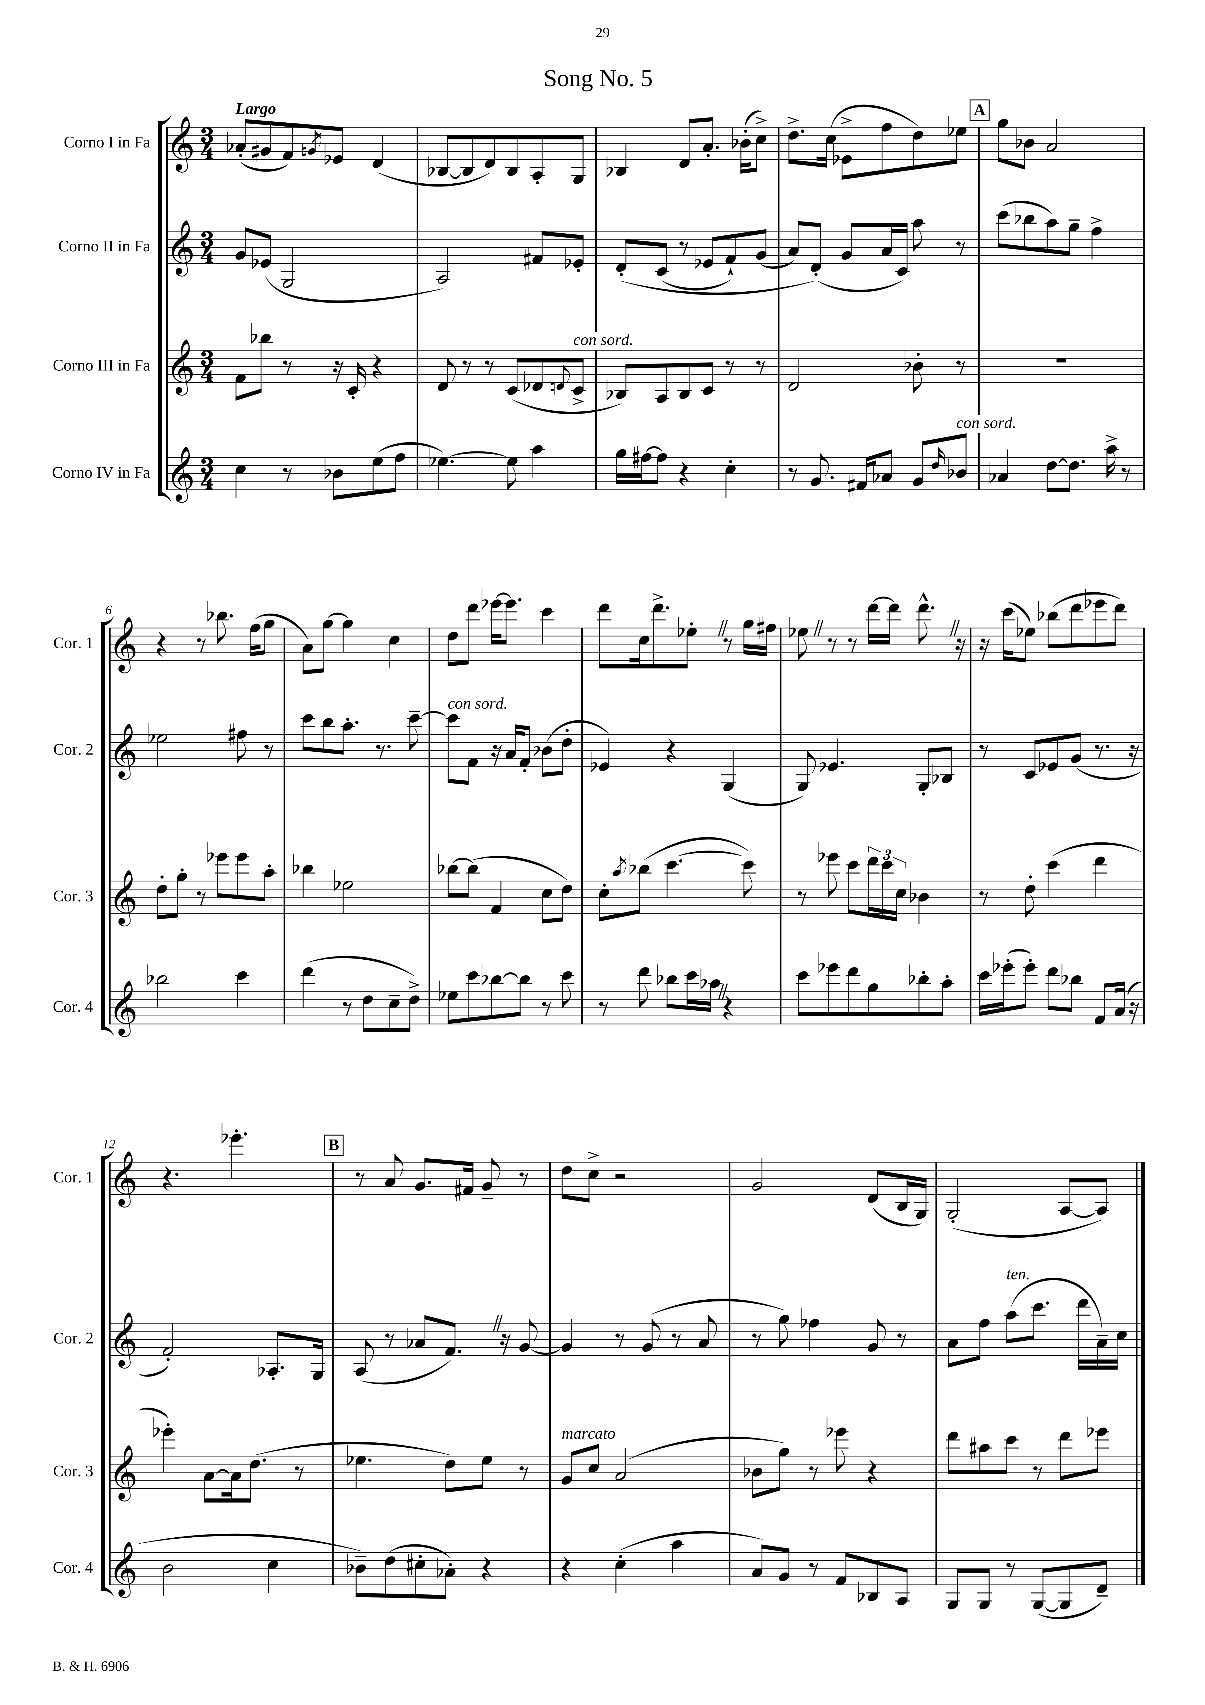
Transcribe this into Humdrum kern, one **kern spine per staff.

**kern	**kern	**kern	**kern
*staff4	*staff3	*staff2	*staff1
*clefG2	*clefG2	*clefG2	*clefG2
*k[]	*k[]	*k[]	*k[]
*M3/4	*M3/4	*M3/4	*M3/4
4cc	8f	8g	(8a-'
.	8bb-	(8e-	8g#
8r	8r	2G	8f)
.	.	.	8qg
8b-	16r	.	8e-
.	16c'	.	.
(8ee	4r	.	(4d
8ff	.	.	.
=	=	=	=
[4.ee-)	8d	2A)	[8B-
.	8r	.	8B-]
.	8r	.	8d)
8ee-]	(8c	.	8B-
4aa	8d-	8f#	8A'
.	8qqd	.	.
.	8c^	8e-'	8G
=	=	=	=
16gg	8B-)	&(8d'	4B-
[16ff#	.	.	.
8ff#]	8A	(8c	.
4r	8B-	8r	8d
.	8c	8e-	8.a'
4cc'	8r	8f`)	.
.	.	.	(16b-'
.	8r	(8g	8cc^)
=	=	=	=
8r	2d	8a)	8.dd^
8.g	.	(8d'&)	.
.	.	.	(16cc
.	.	8g	8e-^
16f#	.	.	.
8a-	.	16a	8ff
.	.	16c)	.
8g	8b-'	8aa	8dd)
16qqdd	.	.	.
8b-	8r	8r	8ee-
=	=	=	=
4a-	2.r	(8ccc	8gg
.	.	8bb-	8b-
[8dd	.	8aa)	2a
8.dd]	.	8gg~	.
.	.	4ff^	.
16aa^	.	.	.
8r	.	.	.
=	=	=	=
2bb-	8dd'	2ee-	4r
.	8gg'	.	.
.	8r	.	8r
.	8eee-	.	8.bb-
4ccc	8eee-	8ff#	.
.	.	.	(16ff
.	8aa'	8r	8gg
=	=	=	=
(4ddd	4bb-	8ccc	8a)
.	.	8bb	[8gg
8r	2ee-	8.aa'	4gg]
8dd	.	.	.
.	.	8.r	.
8cc~	.	.	4cc
8dd^)	.	[8ccc~	.
=	=	=	=
8ee-	[8bb-	8ccc]	8dd
8ccc	(8bb-]	8f	8ddd
[8bb-	4f	16r	[16eee-
.	.	16a	8.eee-]
8bb-]	.	8f'	.
8r	8cc	(8b-	4ccc
8ccc	8dd)	8dd'	.
=	=	=	=
8r	8cc'	4e-)	8ddd
.	8qaa	.	.
8ddd	(8bb-	.	16cc
.	.	.	8.ddd^
8bb-	[4.ccc	4r	.
16ccc	.	.	8ee-'
16aa-	.	.	.
4r	.	(4G	8r
.	8ccc])	.	16gg
.	.	.	16ff#
=	=	=	=
8ccc	8r	8G)	8ee-
8eee-	8eee-	4.e-	8r
8ddd	8ccc	.	8r
8gg	24ddd	.	[16ddd
.	24ccc	.	.
.	.	.	16ddd]
.	24cc	.	.
8bb-'	4b-	8G'	8.ddd^^
8aa'	.	8B-	.
.	.	.	16r
=	=	=	=
16ccc	8r	8r	16r
(16eee-'	.	.	(16ccc
8eee-')	8dd'	8c	8ee-)
8ddd	(4ccc	8e-	(8bb-
8bb-	.	(8g	8ddd
8f	4ddd	8.r	8eee-
(16a	.	.	8ddd)
16r	.	16r	.
=	=	=	=
2b	4eee-')	2f')	4.r
.	[8a	.	.
.	16a]	.	4.eee-'
.	(8.dd	.	.
4cc	.	8.A-'	.
.	8r	.	.
.	.	16G	.
=	=	=	=
8b-~)	4.ee-	(8A	8r
(8dd	.	8r	8a
8cc#'	.	8a-	8.g
8a-')	8dd)	8.f)	.
.	.	.	16f#
4r	8ee-	.	8g~
.	.	16r	.
.	8r	[8g	8r
=	=	=	=
4r	8g	4g]	8dd
.	8cc	.	8cc^
(4cc'	(2a	8r	2r
.	.	(8g	.
4aa	.	8r	.
.	.	8a	.
=	=	=	=
8a)	8b-	8r	2g
8g	8gg)	8gg)	.
8r	8r	4ff-	.
8f	8eee-	.	.
8B-	4r	8g	(8d
8A	.	8r	16B
.	.	.	16G)
=	=	=	=
8G	8ddd	8a	(2G'
8G	8aa#	8ff	.
8r	8ccc	(8aa	.
([8G	8r	8.ccc	.
8G]	8ddd	.	[8A
.	.	16ddd	.
8d~)	8eee-	16a~)	8A])
.	.	16cc	.
==	==	==	==
*-	*-	*-	*-
